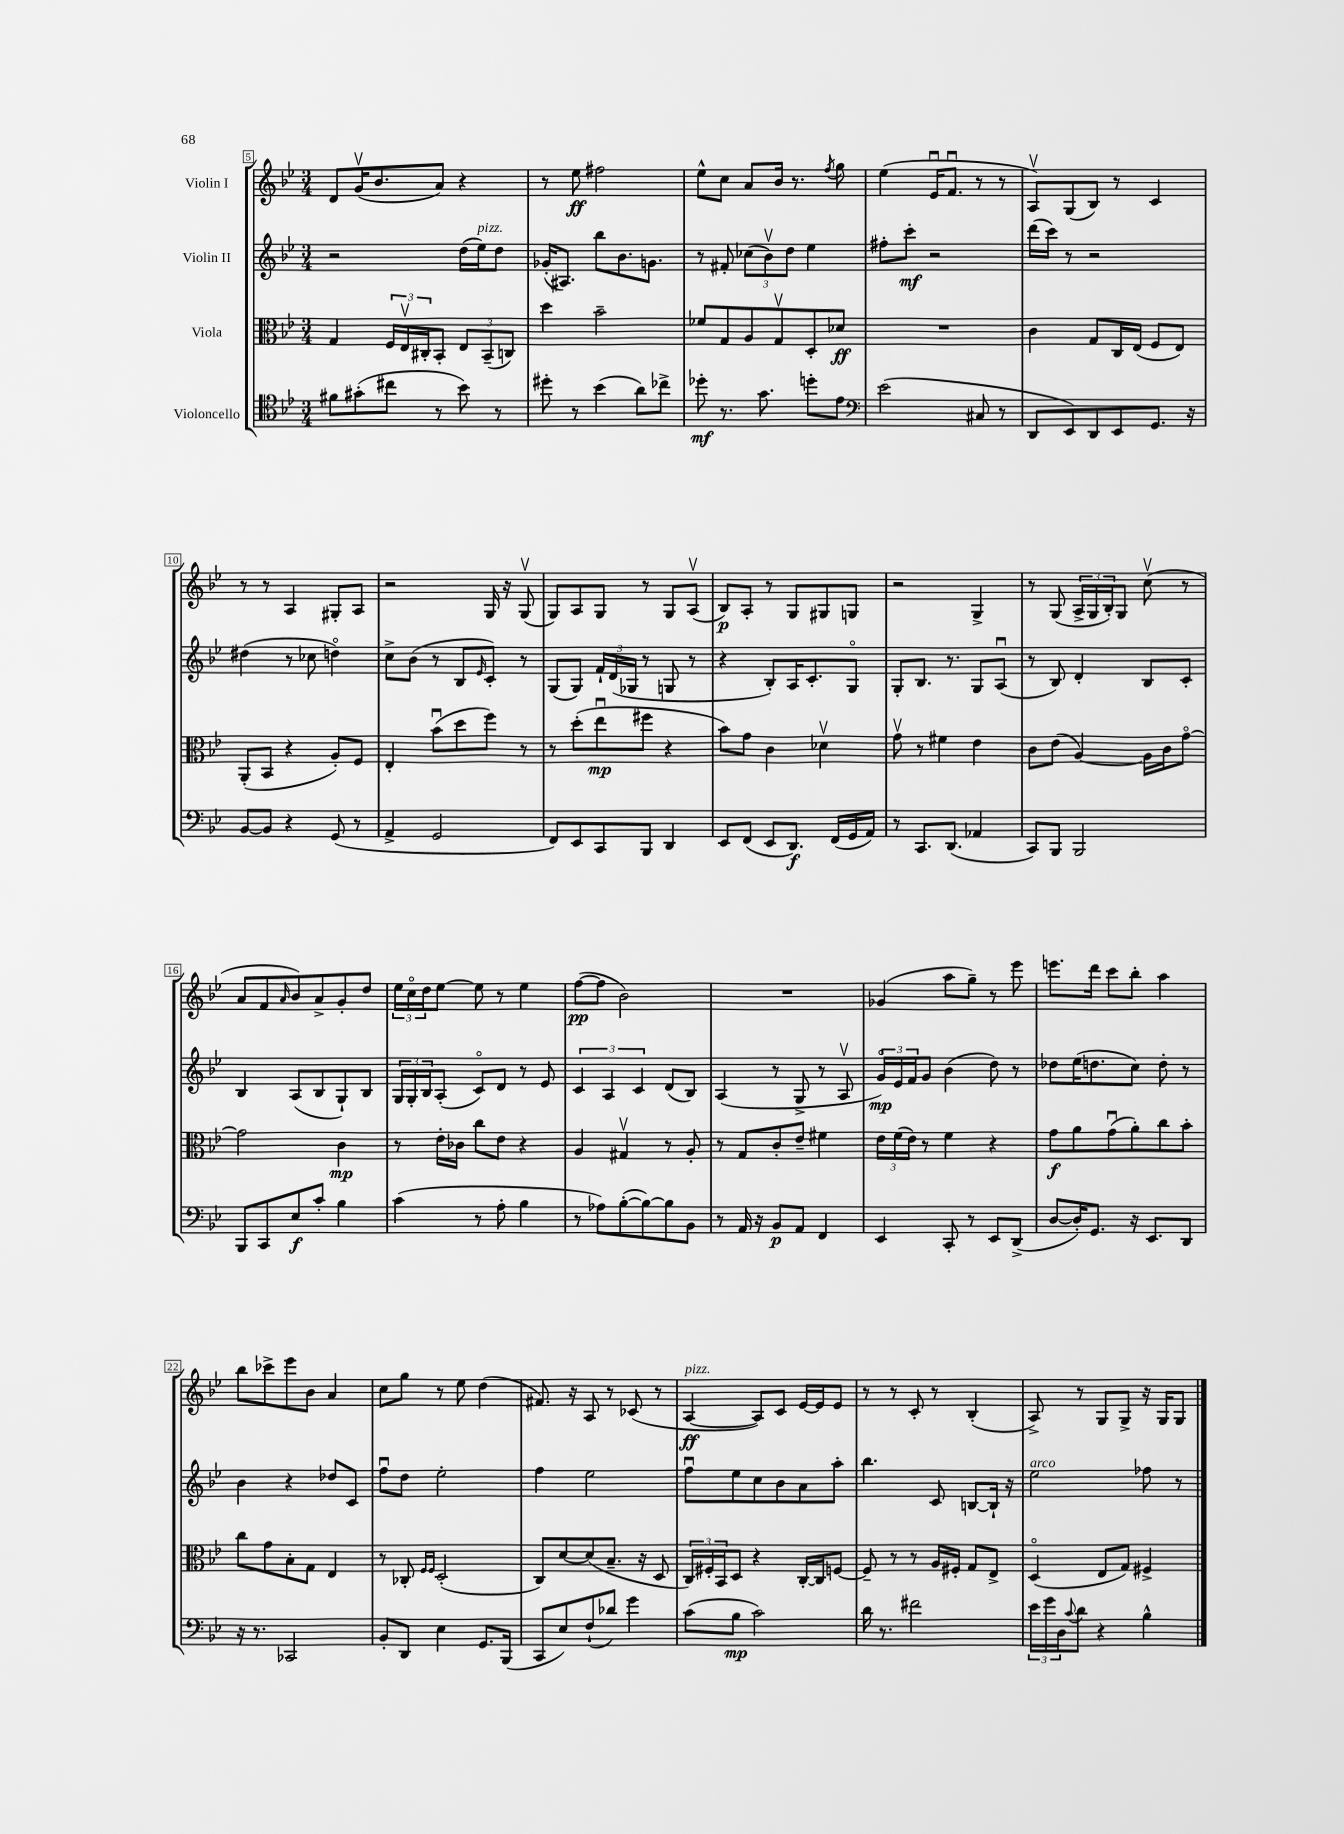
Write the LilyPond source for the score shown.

<<
\new StaffGroup <<
\new Staff = "s0" \with { instrumentName = "Violin I" } {
    \clef treble \key bes \major \numericTimeSignature \time 3/4
    d'8 g'16\upbow( bes'8. a'8) r4 |
    r8 ees''8\ff fis''2 |
    ees''8-^ c''8 a'8 bes'16 r8. \acciaccatura { f''8 } g''8 |
    ees''4( ees'16\downbow f'8.\downbow r8 r8 |
    a8\upbow) g8( bes8) r8 c'4 |
    r8 r8 a4 gis8-. a8 |
    r2 g16 r16 g8\upbow( |
    g8) a8 g8 r8 g8 a8\upbow( |
    bes8\p) a8-. r8 g8 gis8 g8 |
    r2 g4-> |
    r8 g8( \tuplet 3/2 { a16-> g16 bes16-.) } g8 c''8\upbow( r8 |
    a'8 f'8 \grace { a'16 } bes'8) a'8-> g'8-. d''8 |
    \tuplet 3/2 { ees''16 c''16\flageolet d''16 } ees''8~ ees''8 r8 ees''4 |
    f''8~\pp( f''8 bes'2) |
    R2. |
    ges'4( a''8 g''8--) r8 ees'''8 |
    e'''8. d'''16 c'''8 bes''8-. a''4 |
    bes''8 ces'''8-> ees'''8 bes'8 a'4 |
    c''8 g''8 r8 ees''8 d''4( |
    fis'8.) r16 a8 r8 ces'8( r8 |
    a4~\ff^\markup { \italic "pizz." } a8) c'8 ees'16~ ees'16 ees'8 |
    r8 r8 c'8-. r8 bes4-.( |
    a8->) r8 g8 g8-> r16 g16 g8 \bar "|." |
}
\new Staff = "s1" \with { instrumentName = "Violin II" } {
    \clef treble \key bes \major \numericTimeSignature \time 3/4
    r2 d''16( ees''16^\markup { \italic "pizz." }) d''8 |
    ges'16-.( ais8.) bes''8 bes'8. g'8. |
    r8 fis'8-. \tuplet 3/2 { ces''8( bes'8\upbow) d''8 } ees''4 |
    fis''8-. c'''8-.\mf r2 |
    d'''16( c'''16) r8 r2 |
    dis''4( r8 ces''8 d''4\flageolet) |
    c''8-> bes'8( r8 bes8 \grace { ees'16 } c'8-.) r8 |
    g8( g8) \tuplet 3/2 { f'16-! d'16( ges16 } r8 g8 r8 |
    r4 bes8-.) a16 c'8.-. g8\flageolet |
    g8-. bes8. r8. g8 a8\downbow( |
    r8 bes8) d'4-. bes8 c'8-. |
    bes4 a8( bes8 g8-!) bes8 |
    \tuplet 3/2 { g16 g16-. bes16 } a8-.( c'8\flageolet) d'8 r8 ees'8 |
    \tuplet 3/2 { c'4 a4 c'4 } d'8( bes8) |
    a4( r8 g8-> r8 a8\upbow |
    \tuplet 3/2 { g'16\flageolet\mp) ees'16 f'16 } g'8 bes'4( d''8) r8 |
    des''8 ees''16( d''8. c''8) d''8-. r8 |
    bes'4 r4 des''8 c'8 |
    f''8\downbow d''8 ees''2-. |
    f''4 ees''2 |
    f''8\downbow ees''8 c''8 bes'8 a'8 a''8-. |
    bes''4. c'8 b8~ b16-! r16 |
    ees''2^\markup { \italic "arco" } fes''8 r8 \bar "|." |
}
\new Staff = "s2" \with { instrumentName = "Viola" } {
    \clef alto \key bes \major \numericTimeSignature \time 3/4
    g4 \tuplet 3/2 { f16 ees16\upbow cis16-. } bes,8-. \tuplet 3/2 { ees8 bes,8--( c8) } |
    d''4 bes'2-- |
    fes'8 g8 a8 g8\upbow d8-. des'8\ff |
    R2. |
    c'4 g8 c16 ees16( f8 ees8) |
    a,8-.( bes,8 r4 a8-.) f8 |
    ees4-. bes'8\downbow( d''8 f''8) r8 |
    r8 d''8-.( ees''8\downbow\mp fis''8 r4 |
    bes'8) g'8 c'4 des'4\upbow |
    g'8\upbow r8 fis'4 ees'4 |
    c'8 ees'8( a4~) a16 c'16 g'8~\flageolet |
    g'2 c'4\mp |
    r8 ees'16-. ces'16 c''8 ees'8 r4 |
    a4 gis4\upbow r8 a8-. |
    r8 g8 c'8-. ees'8-- fis'4 |
    \tuplet 3/2 { ees'16 f'16( ees'16) } r8 f'4 r4 |
    g'8\f a'8 g'8\downbow( a'8-.) c''8 bes'8-. |
    c''8 g'8 bes8-. g8 ees4 |
    r8 ces8-. \grace { f16 f16 } d2-.( |
    c8) d'8~ d'8( bes8.-- r16 d8 |
    \tuplet 3/2 { c16) fis16-. bes,16 } d8 r4 c16~-. c16 f8~ |
    f8-- r8 r8 a16 fis16-. g8 ees8-> |
    d4\flageolet( ees8 g8) fis4-> \bar "|." |
}
\new Staff = "s3" \with { instrumentName = "Violoncello" } {
    \clef tenor \key bes \major \numericTimeSignature \time 3/4
    fis'8 gis'8-.( cis''8 r8 bes'8) r8 |
    dis''8-. r8 bes'4( a'8) ces''8-> |
    des''8-.\mf r8. g'8. d''8-. ees'8 |
    \clef bass ees'2( cis8 r8 |
    d,8 ees,8) d,8 ees,8 g,8. r16 |
    bes,8~ bes,8 r4 g,8( r8 |
    a,4-> g,2 |
    f,8) ees,8 c,8 bes,,8 d,4 |
    ees,8 f,8( ees,8 d,8.\f) f,16( g,16 a,16) |
    r8 c,8. d,8.( aes,4 |
    c,8) bes,,8 bes,,2 |
    bes,,8 c,8 ees8\f c'8-. bes4 |
    c'4( r8 a8-. bes4 |
    r8 aes8) bes8~-.( bes8~) bes8 bes,8 |
    r8 a,16 r16 bes,8\p a,8 f,4 |
    ees,4 c,8-. r8 ees,8 d,8->( |
    d8~ d16-.) g,8. r16 ees,8. d,8 |
    r16 r8. ces,2 |
    bes,8-. d,8 ees4 g,8. bes,,16( |
    c,8 ees8) f8-!( des'8) g'4 |
    c'8( bes8\mp c'2) |
    d'16 r8. fis'2 |
    \tuplet 3/2 { ees'16 g'16 d16 } \appoggiatura { c'8 } d'8 r4 bes4-^ \bar "|." |
}
>>
>>
\layout { \context { \Score currentBarNumber = #5 \override BarNumber.stencil = #(make-stencil-boxer 0.1 0.3 ly:text-interface::print) } }
